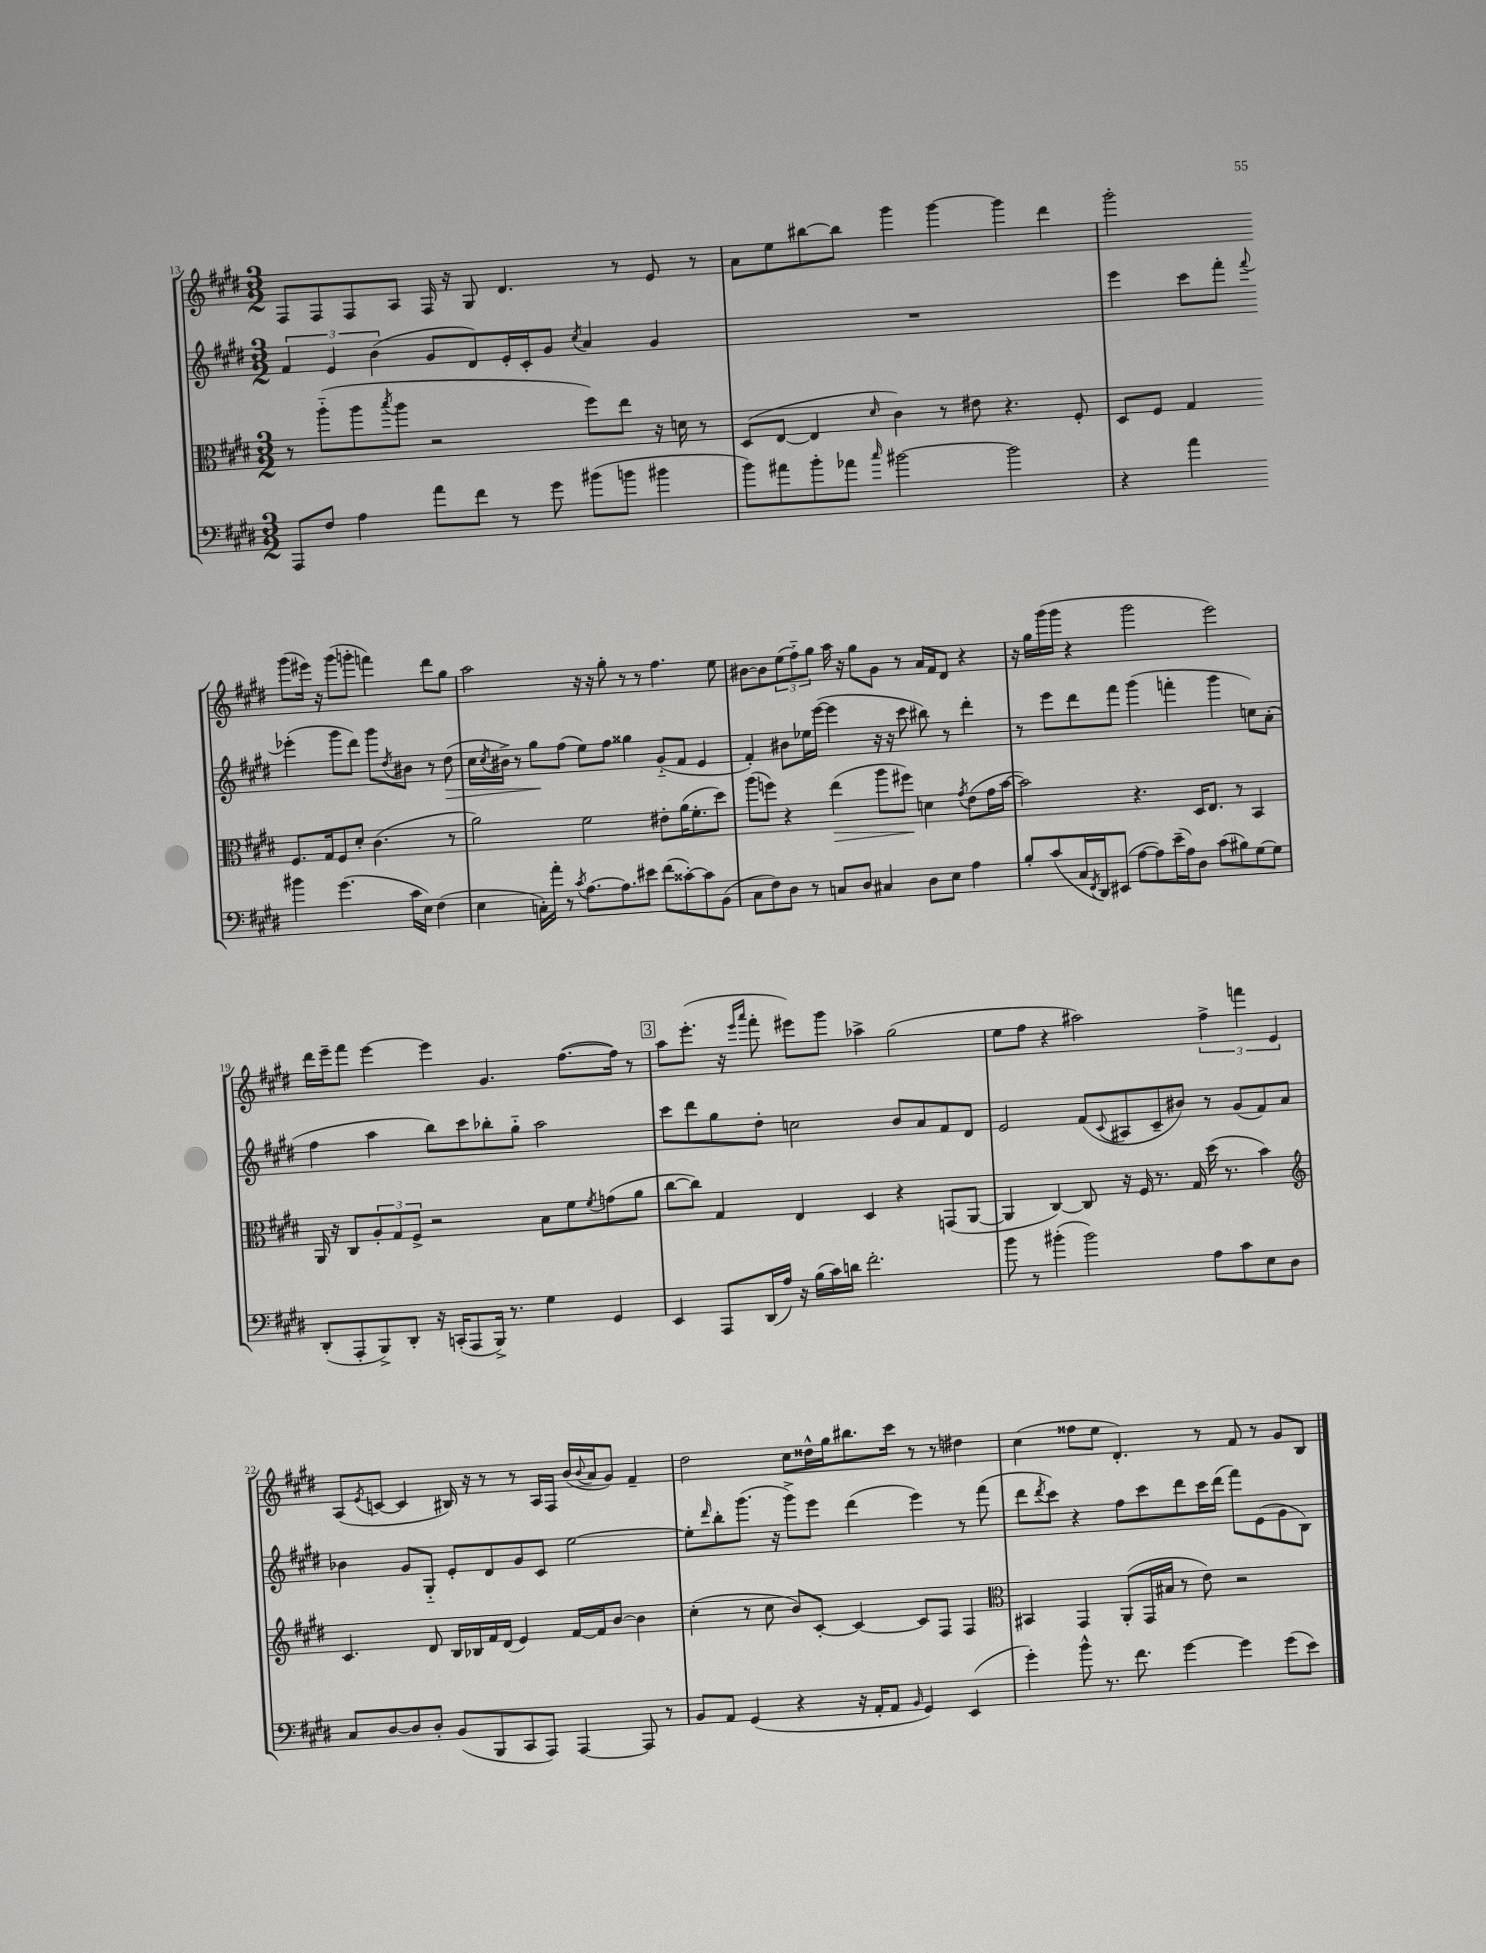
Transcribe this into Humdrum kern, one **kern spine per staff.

**kern	**kern	**kern	**kern
*staff4	*staff3	*staff2	*staff1
*clefF4	*clefC3	*clefG2	*clefG2
*k[f#c#g#d#]	*k[f#c#g#d#]	*k[f#c#g#d#]	*k[f#c#g#d#]
*M3/2	*M3/2	*M3/2	*M3/2
8AAA	8r	6f#	8F#
8F#	(8aa'~	.	8F#
.	.	6e	.
4A	8aa	.	8F#
.	.	(6b	.
.	8qbb	.	.
.	8aa	.	8A
8a	2r	8g#	16F#
.	.	.	16r
8f#	.	8d#)	8G#
8r	.	16e'	4.d#
.	.	16c#'	.
8g#	.	8g#	.
.	.	8qcc#	.
(8b#	8ff#)	4a	.
8b	8ee	.	8r
4b#	16r	4g#	8e
.	16d	.	.
.	8r	.	8r
=	=	=	=
8b)	(8D#	1.r	8a
8a#	[8E	.	8ee
8b'	4E]	.	[8bb#
8a-	.	.	8bb#]
16qqcc#	16qqd#	.	.
[2b#	4c#)	.	4ggg#
.	8r	.	[4ggg#
.	8e#	.	.
2b#]	4.r	.	4ggg#]
.	.	.	4ddd#
.	8F#'	.	.
=	=	=	=
4r	8D#	4eee	2ggg#'
.	8F#	.	.
4a	4G#	8ccc#	.
.	.	8fff#'	.
.	.	8qqfff#	.
4b#	8.F#	(4eee-'	(8ggg#
.	.	.	16eee#)
.	16G#	.	16r
(4.g#	8F#	8ggg#	(8ggg#
.	8d#'	8ddd#)	8ggg'
.	(4.c#	8ggg#	4fff)
.	.	8qdd#	.
16c#	.	8b#	.
16E)	.	.	.
(4F#	.	8r	8ddd#
.	8r	(8dd#	8gg#
=	=	=	=
4E	2a)	16cc#	2aa
.	.	8qcc#	.
.	.	16b#^)	.
.	.	8r	.
16C')	.	8gg#	.
16a'	.	.	.
8r	.	(8ff#	.
8qc#	.	.	.
[8.A	2f#	8ee)	16r
.	.	.	16r
.	.	8ff#	8gg#'
8.A]	.	.	.
.	.	4gg##	8r
8e#	.	.	8r
(8f#	8e#'	(8g#'~	4.ff#
[8c##')	(16a	8f#	.
.	8.f#'	.	.
8c##]	.	4e	.
(8BB	8dd#)	.	8ee
=	=	=	=
8C#	(8aa	4f#')	[8b#
8F#)	8ff)	.	8b#]
8D#	4r	8b#	(12ee
.	.	.	12ff#'~)
8r	.	16ee-	.
.	.	.	12gg#
.	.	([16eee	.
8C	(4ee	4eee]	16aa
.	.	.	16r
8D#	.	.	8gg#
4C#	8aa	16r	8g#
.	.	16r	.
.	8ff#)	8ccc#	8r
8D#	4d	8bb#)	16a
.	.	.	16f#
8E	.	8r	8d#
.	8qg#	.	.
4A	(8e	4ddd#'	4r
.	16g#	.	.
.	[16b	.	.
=	=	=	=
8B'	2b])	8r	16r
.	.	.	16gg#
(8c#	.	8eee	(16ggg#
.	.	.	16ggg#
16C#	.	8ddd#	4r
8qFF#	.	.	.
16DD#)	.	.	.
(8EE#	.	8fff#	.
[8A	4.r	(4ggg#	2ggg#
8A])	.	.	.
(16e~	.	4fff'	.
16A)	.	.	.
8D#	16D#	.	.
.	8.E	.	.
(8c#	.	4ggg#	2eee)
8B#)	8r	.	.
[8G#	4BB	8cc)	.
8G#]	.	(8a'	.
=	=	=	=
(8DD#'	16AA	4ff#	16ddd#
.	16r	.	16eee~
8AAA'	8C#	.	8fff#
8BBB^)	12A'	4aa	[4eee
.	12G#	.	.
8DD#'	.	.	.
.	12F#^	.	.
16r	2r	8bb)	4eee]
(16CC'	.	.	.
8AAA	.	8ccc#	.
16BBB^)	.	8bb-'	4.g#
8.r	.	.	.
.	.	8gg#'~	.
4G#	8B	2aa	.
.	8f#	.	([8.ff#
.	8qf#	.	.
4GG#	(8g	.	.
.	.	.	16ff#])
.	8a	.	8r
=	=	=	=
4EE	[8cc#	8ccc#	8aa
.	8cc#])	8ddd#	(8.eee'
8AAA	4G#	8gg#	.
.	.	.	16r
.	.	.	16qqeee
.	.	.	16qqaaa
(16DD#	.	8dd#'	8fff#'
16A)	.	.	.
16r	4E	2cc	8eee#)
(16B	.	.	.
16c#)	.	.	8ggg#
16d	.	.	.
2.f#'	4D#	.	4aa-^
.	4r	8b	(2gg#
.	.	8a	.
.	(8GG	8f#	.
.	[8AA	8d#	.
=	=	=	=
8b	4AA]	2e	8ee
8r	.	.	8ff#
(4b#'	[4C#)	.	4r
2b#)	8C#]	(8f#	2aa#)
.	.	8qqc#	.
.	16r	8A#	.
.	16F#	.	.
.	8.r	8c#~	.
.	.	8b#)	.
.	16G#	.	.
8A	(16dd#	8r	6ff#^
.	8.r	.	.
8c#	.	(8g#	.
.	.	.	6fff
8E	4b)	8f#)	.
.	.	.	6e
8D#	.	8a	.
=	=	=	=
*	*clefG2	*	*
8C#	4.c#	4b-	(8A
.	.	.	8qe
[8D#	.	.	[8c
8D#]	.	8g#	4c]
8D#'	8d#	8G#'~	.
(8BB	16B	8e'	16B#)
.	16B-	.	16r
8BBB	16f#	8d#	8r
.	(16d#	.	.
8CC#	4e)	8g#	8r
8AAA)	.	8c#	16A
.	.	.	16F#
[4AAA	[16f#	[2ee	(16b
.	.	.	8qqb
.	16f#]	.	16a
.	[8b	.	8g#)
8AAA]	4b]	.	4f#~
8r	.	.	.
=	=	=	=
8BB	(4cc#'	8ee']	2dd#
.	.	16qqddd#	.
8AA	.	8bb'	.
(4GG#	8r	(8.ggg#	.
.	8cc#	.	.
.	.	16r	.
4r	8b)	8ggg#^)	8cc#
.	[8c#'	8eee	16dd##^^
.	.	.	16gg#
16r	4c#_	(4ddd#	8.bb#
16AA'	.	.	.
8AA	.	.	.
.	.	.	16ccc#
16qqBB	.	.	.
4GG#)	8c#]	4eee)	8r
.	8F#	.	8r
(4EE	4F#	8r	4dd#
.	.	(8fff#	.
=	=	=	=
*	*clefC3	*	*
4g#')	4BB#	8ddd#	(4cc#
.	.	8qddd#	.
.	.	8ccc#)	.
8b^^	4GG#	4r	8ff##
8.r	.	.	8ee
.	(8AA'	8ff#	4.d#')
8.f#	.	.	.
.	16GG#	8ccc#	.
.	16B#	.	.
[4g#	8r	8ddd#	.
.	8e)	16ccc#	8r
.	.	(16ddd#	.
4g#]	2r	8fff#)	8f#
.	.	(8e	8r
(8g#	.	8g#	8g#
8e)	.	8B)	8B
==	==	==	==
*-	*-	*-	*-
